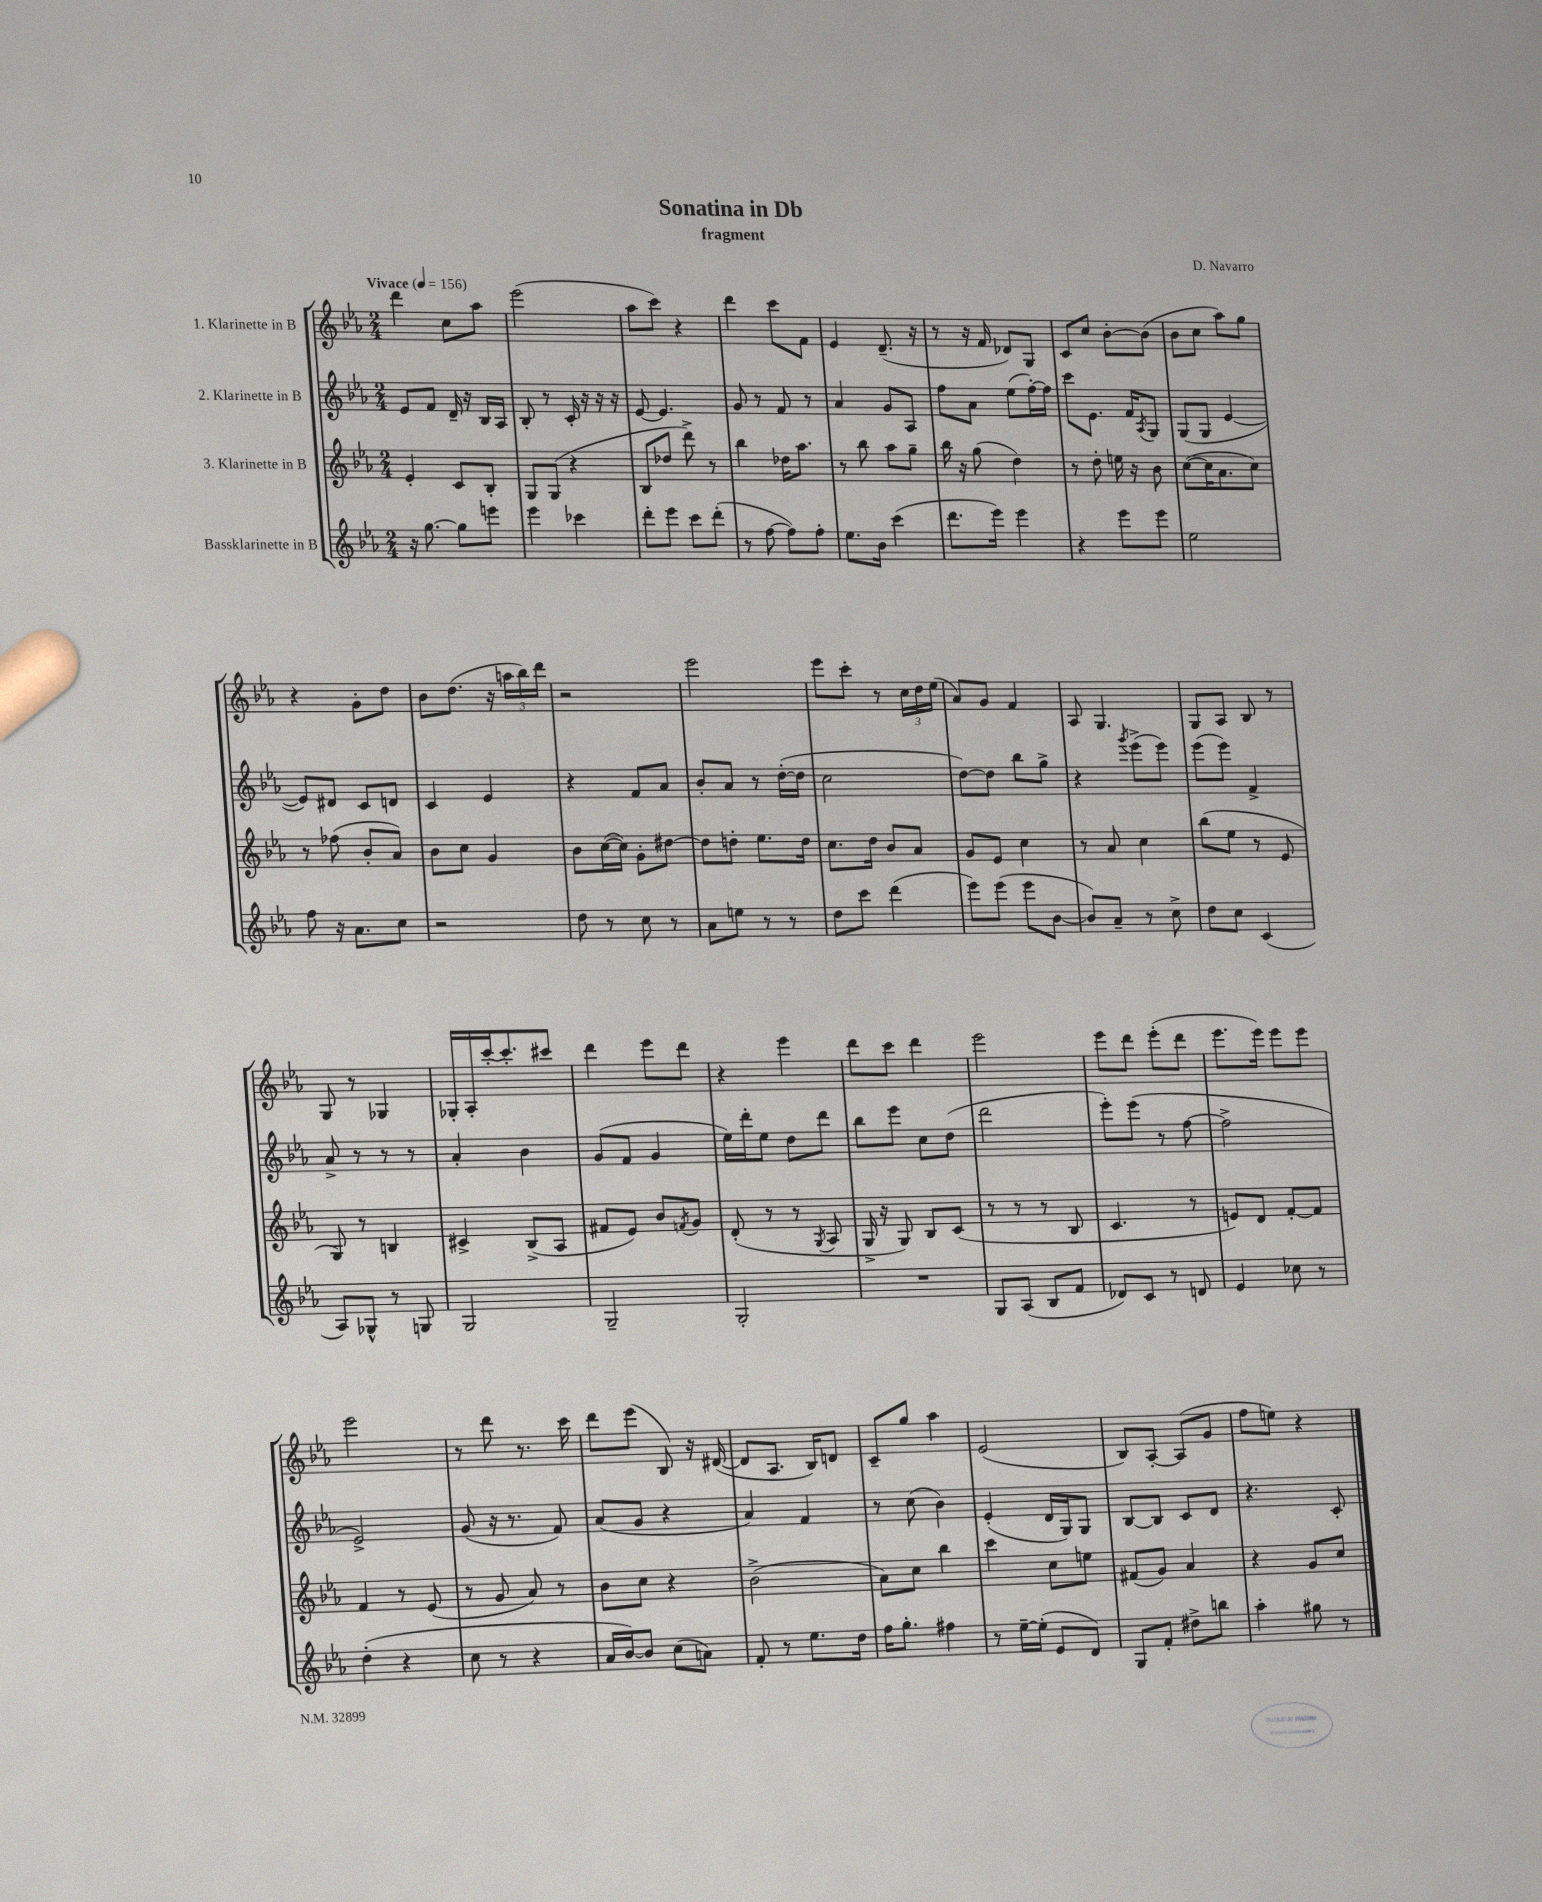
\header { title = "Sonatina in Db" composer = "D. Navarro" subtitle = "fragment" }
<<
\new StaffGroup <<
\new Staff = "s0" \with { instrumentName = "1. Klarinette in B" } {
    \clef treble \key ees \major \numericTimeSignature \time 2/4 \tempo "Vivace" 4 = 156
    d'''4 c''8 aes''8 |
    ees'''2( |
    aes''8 c'''8) r4 |
    d'''4 c'''8 f'8 |
    ees'4 d'8.--( r16 |
    r8 r16 f'16 des'8) g8 |
    c'8 c''8 bes'8~-. bes'8( |
    bes'8 c''8 aes''8) g''8 |
    r4 g'8-. d''8 |
    bes'8 d''8.( r16 \tuplet 3/2 { a''16 bes''16) d'''16 } |
    r2 |
    ees'''2 |
    ees'''8 c'''8-. r8 \tuplet 3/2 { c''16 d''16 ees''16( } |
    aes'8) g'8 f'4 |
    aes8 g4. |
    g8 aes8 bes8 r8 |
    g8 r8 ges4 |
    ges16-. aes16-. c'''16~-. c'''8.-. cis'''8 |
    d'''4 ees'''8 d'''8 |
    r4 ees'''4 |
    d'''8 c'''8 d'''4 |
    ees'''2 |
    ees'''8 d'''8 ees'''8-.( d'''8 |
    ees'''8. ees'''16) ees'''8 ees'''8 |
    ees'''2 |
    r8 d'''8 r8. c'''16 |
    d'''8 ees'''8( bes8) r16 dis'16~( |
    dis'8 aes8. bes16) d'8 |
    c'8-- g''8 aes''4 |
    ees'2( |
    bes8) aes8~-. aes8( g'8 |
    f''8 e''8) r4 \bar "|." |
}
\new Staff = "s1" \with { instrumentName = "2. Klarinette in B" } {
    \clef treble \key ees \major \numericTimeSignature \time 2/4
    ees'8 f'8 d'16-- r16 bes16 aes16 |
    bes8-. r8 c'16-. r16 r16 r16 |
    ees'8~ ees'4. |
    g'8 r8 f'8 r8 |
    aes'4 g'8 aes8 |
    f''8 aes'8 ees''8( f''16~-.) f''16 |
    c'''8 ees'8. f'16 \acciaccatura { aes8 } g8 |
    g8( g8 ees'4~ |
    ees'8) dis'8 c'8 d'8 |
    c'4 ees'4 |
    r4 f'8 aes'8 |
    bes'8-. aes'8 r8 d''16~-.( d''16 |
    c''2 |
    d''8~) d''8 bes''8 g''8-> |
    r4 \acciaccatura { g'''8 } ees'''8->( ees'''8) |
    ees'''8( ees'''8) f'4-> |
    aes'8-> r8 r8 r8 |
    aes'4-. bes'4 |
    g'8( f'8 g'4 |
    ees''16) d'''16-. ees''8 d''8 d'''8 |
    bes''8 ees'''8 c''8 d''8( |
    d'''2 |
    ees'''8-.) ees'''8( r8 f''8~ |
    f''2-> |
    ees'2->) |
    g'8( r16 r8. f'8) |
    aes'8( g'8 r4 |
    aes'4) f'4 |
    r8 c''8( bes'4) |
    ees'4-.( d'16 g16) g8 |
    bes8~ bes8 c'8 d'8 |
    r4. c'8-. \bar "|." |
}
\new Staff = "s2" \with { instrumentName = "3. Klarinette in B" } {
    \clef treble \key ees \major \numericTimeSignature \time 2/4
    ees'4-. c'8 bes8-. |
    g8 g8( r4 |
    bes8 des''8 d'''8->) r8 |
    bes''4 des''16 aes''8. |
    r8 bes''8 aes''8 g''8-- |
    bes''16 r16 g''8( d''4) |
    r8 d''8-. e''16 r16 bes'8 |
    c''8~( c''16 aes'8. c''8) |
    r8 fes''8( bes'8-. aes'8) |
    bes'8 c''8 g'4 |
    bes'8 c''16~( c''16) g'8-. dis''8~ |
    dis''8 d''8-. ees''8. d''16 |
    c''8. d''16 bes'8 aes'8 |
    g'8 ees'8 c''4 |
    r8 aes'8 c''4 |
    bes''8( ees''8 r8 ees'8 |
    g8) r8 b4 |
    cis'4-> bes8->( aes8 |
    fis'8 ees'8) bes'8 \acciaccatura { f'8 } g'8 |
    d'8-.( r8 r8 \acciaccatura { g8 } aes8 |
    g16-> r16 g8) bes8 c'8( |
    r8 r8 r8 bes8 |
    c'4. r8 |
    e'8) d'8 f'8~-. f'8 |
    f'4 r8 ees'8( |
    r8 g'8 aes'8) r8 |
    bes'8 c''8 r4 |
    bes'2->( |
    aes'8) c''8 bes''4 |
    c'''4 c''8 e''8 |
    fis'8( g'8) aes'4 |
    r4 g'8 c''8 \bar "|." |
}
\new Staff = "s3" \with { instrumentName = "Bassklarinette in B" } {
    \clef treble \key ees \major \numericTimeSignature \time 2/4
    r16 g''8.~ g''8 e'''8 |
    ees'''4 ces'''4 |
    d'''8-. ees'''8 c'''8 d'''8-.( |
    r8 f''8~ f''8) f''8-. |
    ees''8. bes'16 c'''4( |
    d'''8. ees'''16) ees'''4 |
    r4 ees'''8 ees'''8 |
    ees''2 |
    f''8 r16 aes'8. c''8 |
    r2 |
    d''8 r8 c''8 r8 |
    aes'8 e''8 r8 r8 |
    d''8 c'''8 d'''4( |
    ees'''8) ees'''8( ees'''8 bes'8~ |
    bes'8) aes'8-- r8 c''8-> |
    d''8 c''8 c'4( |
    aes8) ges8-^ r8 g8 |
    g2 |
    g2-- |
    g2-. |
    R2 |
    g8 aes8( bes8 f'8 |
    des'8) c'8 r8 d'8 |
    ees'4 ces''8 r8 |
    d''4-.( r4 |
    c''8 r8 r4 |
    aes'16 bes'16~) bes'8 c''8( a'8) |
    f'8-. r8 ees''8. d''16 |
    f''16 g''8.-. fis''4 |
    r8 ees''16~-- ees''16-.( ees'8 d'8) |
    g8 f'8-. dis''8-> b''8 |
    aes''4-. gis''8 r8 \bar "|." |
}
>>
>>
\layout { \context { \Score \remove "Bar_number_engraver" } }
